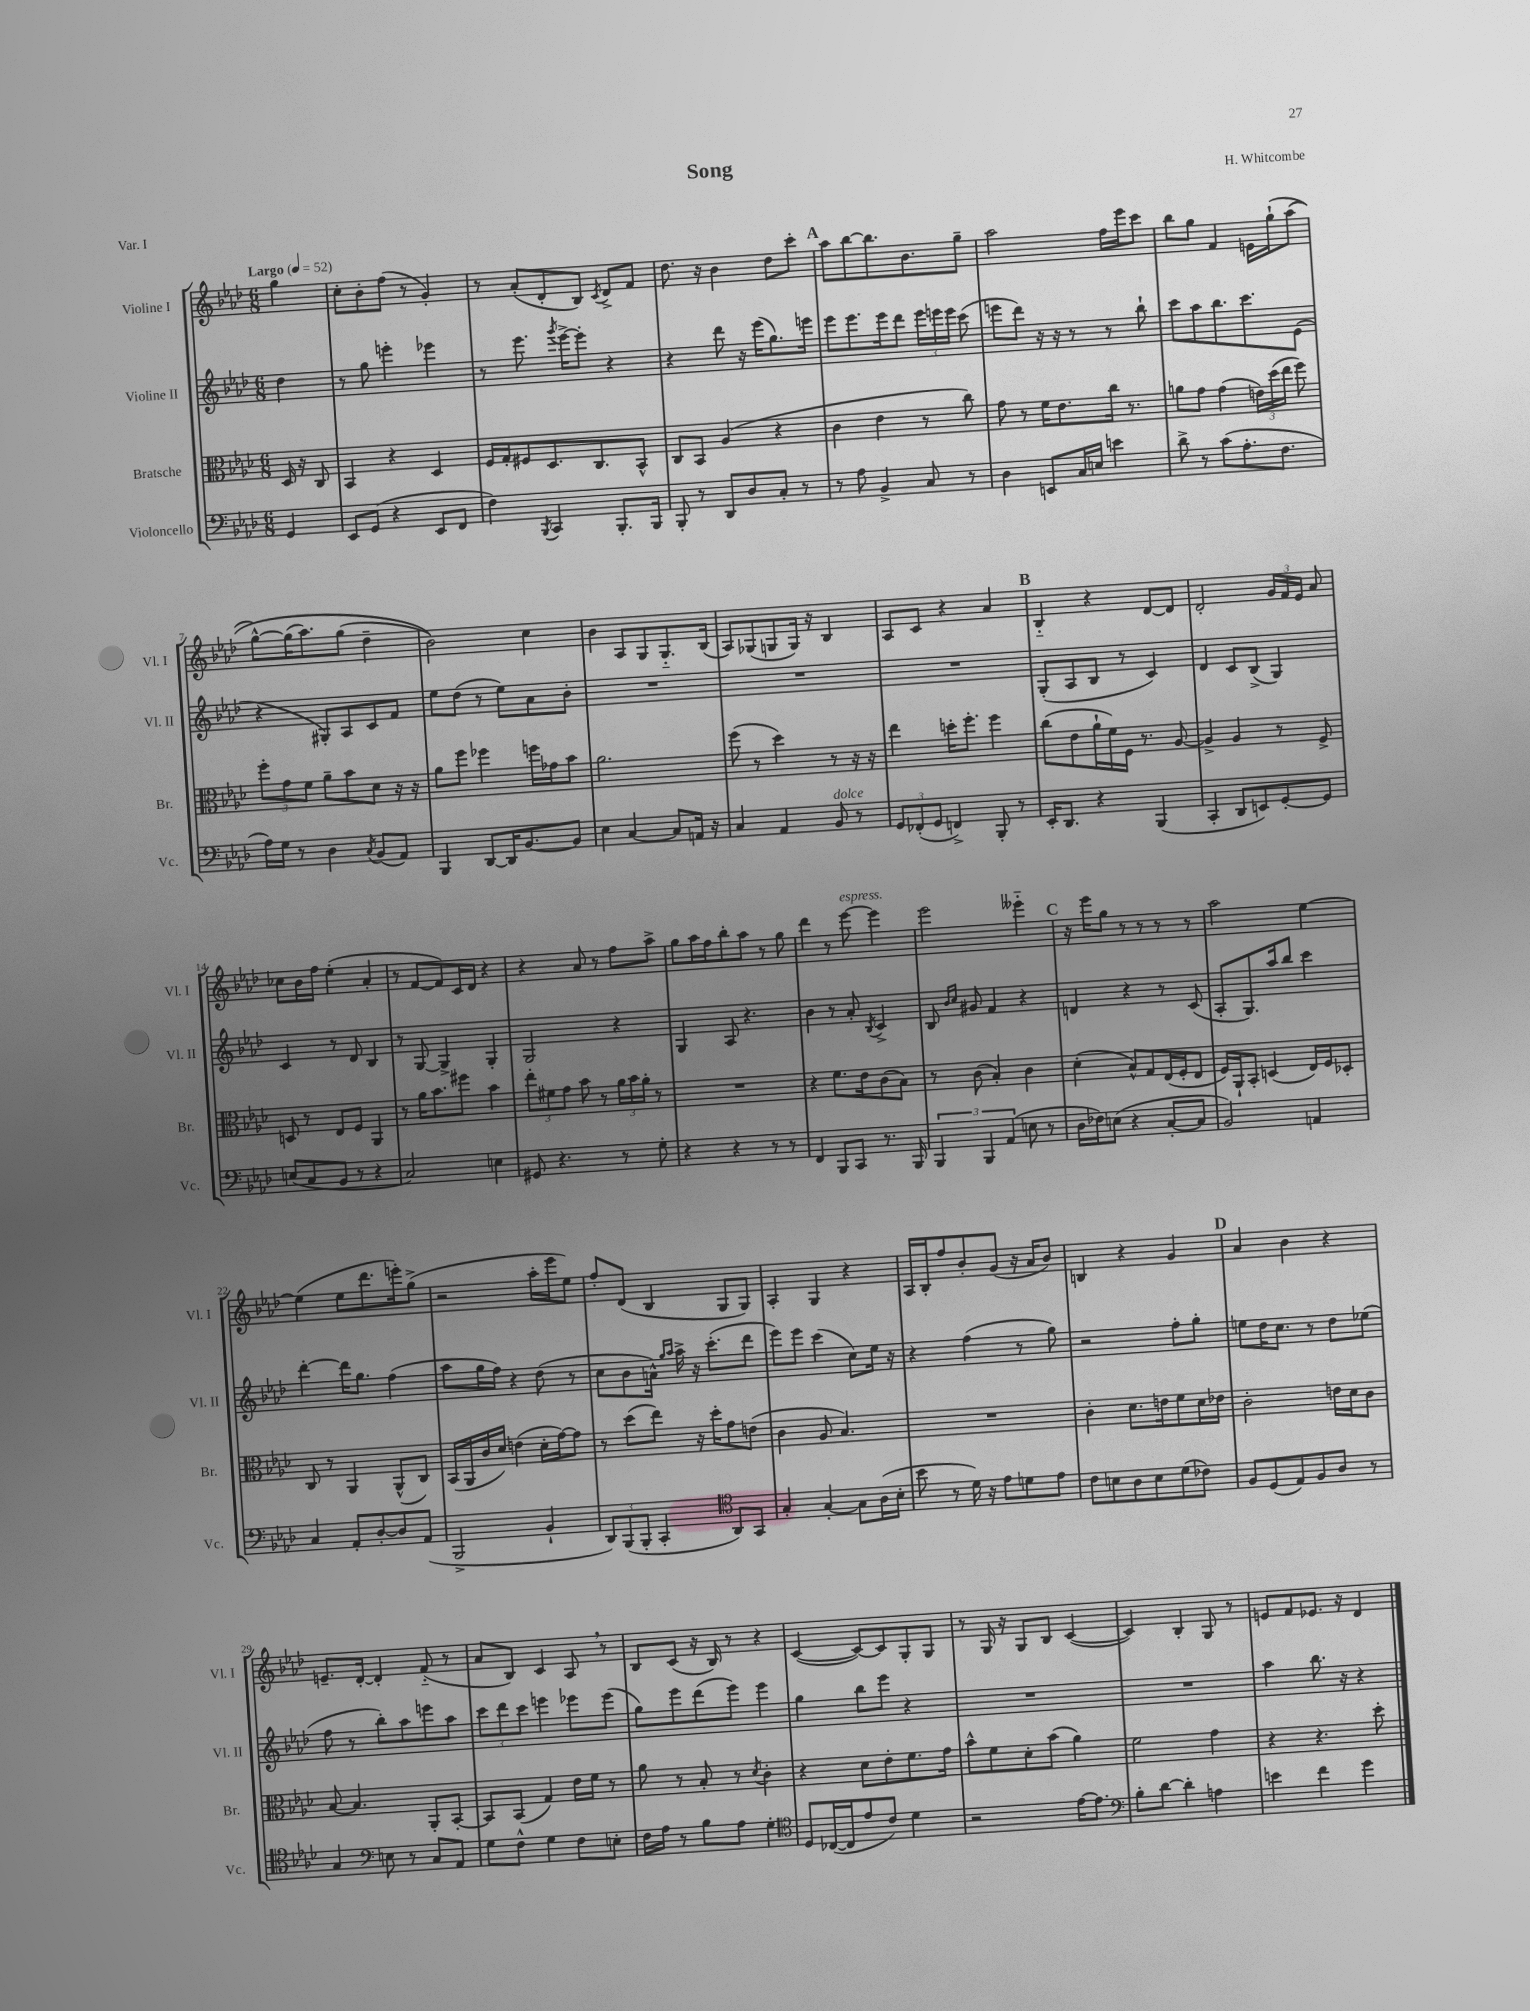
\header { title = "Song" composer = "H. Whitcombe" piece = "Var. I" }
<<
\new StaffGroup <<
\new Staff = "s0" \with { instrumentName = "Violine I" shortInstrumentName = "Vl. I" } {
    \clef treble \key aes \major \numericTimeSignature \time 6/8 \partial 4 \tempo "Largo" 4 = 52
    \autoBeamOff g''4 |
    c''8[-. bes'8-. f''8]( r8 g'4-.) |
    r8 aes'8[-.( des'8-. bes8]) \acciaccatura { c'8 } des'8[-> f'8] |
    des''8. r16 bes'4 des''8[ c'''8]-. |
    \mark \markup { \bold "A" } aes''8[ bes''8~ bes''8. bes'8. g''8]-- |
    aes''2 f''16[ ees'''16 c'''8] |
    bes''8[ g''8] f'4 e'16[ g''16-!( aes''8]\( |
    g''8[~-^) g''16( aes''8.) g''8]( des''4-- |
    bes'2)\) c''4 |
    bes'4 aes8[ g8 g8.-_ bes16]( |
    aes8[) ges8( g8 g16]) r16 bes4 |
    aes8[ c'8] r4 aes'4 |
    \mark \markup { \bold "B" } bes4-_ r4 des'8[~ des'8] |
    des'2-. \tuplet 3/2 { g'16[ f'16 ees'16] } aes'8 |
    ces''8[ bes'16 f''16] ees''4-.( aes'4-. |
    r8 f'8[~ f'8) c'16 des'16] r4 |
    r4 aes'8 r8 f''8[ aes''8]-> |
    g''8[ aes''16 f''16 bes''8-. aes''8] r8 g''8 |
    des'''4 r8 ees'''8~^\markup { \italic "espress." } ees'''4 |
    ees'''2 eeses'''4-_ |
    \mark \markup { \bold "C" } r16 ees'''16[ g''8] r8 r8 r8 r8 |
    aes''2 ees''4~ |
    ees''4( ees''8[ des'''8. e'''16-.) g''8]->( |
    r2 aes''16[-. ees'''16 ees''8]) |
    f''8[-. des'8]( bes4 g8[ g8]) |
    aes4-. g4 r4 |
    aes16[ bes16-. f''8 bes'8-. g'8]( r16 aes'16[ bes'8]) |
    b4 r4 g'4 |
    \mark \markup { \bold "D" } aes'4 bes'4 r4 |
    e'8.[-- des'16]~-. des'4-. f'8-_( r8 |
    aes'8[ bes8]) c'4 aes8 \breathe r8 |
    bes8[ c'8]( r16 bes16) r8 r4 |
    c'4~( c'8[~) c'8 g8-. g8] |
    r8 g16 r16 g8[ bes8] c'4~( |
    c'4) bes4-. g8 r8 |
    e'8[ f'8 ees'8.] r16 des'4 \bar "|." |
}
\new Staff = "s1" \with { instrumentName = "Violine II" shortInstrumentName = "Vl. II" } {
    \clef treble \key aes \major \numericTimeSignature \time 6/8 \partial 4
    \autoBeamOff des''4 |
    r8 g''8 e'''4-. ees'''4 |
    r8 ees'''8. \acciaccatura { g'''8 } ees'''16[~-> ees'''8]-. r4 |
    r4 des'''8 r16 ees'''16[( g''8.) e'''16] |
    \mark \markup { \bold "A" } ees'''8[ ees'''8. ees'''16 des'''8] \tuplet 3/2 { ees'''16[ e'''16 e'''16] } c'''8( |
    e'''8[ des'''8]) r16 r16 r8 r8 bes''8-! |
    c'''8[ aes''8 bes''8. c'''8. ees'8]( |
    r4 gis8[-.) aes8 c'8 f'8] |
    ees''8[ des''8]( r8 ees''8[) aes'8 bes'8]-. |
    R2. |
    R2. |
    R2. |
    \mark \markup { \bold "B" } g8[-.( aes8 bes8] r8 c'4) |
    des'4 c'8[ bes8]->( g4) |
    c'4 r8 des'8 bes4 |
    r8 g8~ g4-> g4-. |
    g2 r4 |
    g4 aes8 r4. |
    bes'4 r8 aes'8-. \acciaccatura { bes8 } c'4-> |
    bes8 \grace { bes'16[ c''16] } gis'8 f'4 r4 |
    \mark \markup { \bold "C" } d'4 r4 r8 c'8( |
    aes8[-. g8.) aes''16 bes''8] c'''4 |
    des'''4~-. des'''16[ g''8.] f''4( |
    aes''8[ g''16 f''16]) r4 des''8( r8 |
    c''8[ bes'8 a'16]-^) \grace { g''16[ aes''16] } aes''16-> r16 c'''8.[-.( des'''8] |
    ees'''8[) ees'''8] c'''4( c''8[) ees''16] r16 |
    r4 f''4( r8 g''8) |
    r2 f''8[-. g''8]-. |
    \mark \markup { \bold "D" } e''8[ des''16 c''8.] r8 des''8[ ees''8]( |
    f''8 r8 bes''8[-.) aes''8 e'''8 aes''8] |
    \tuplet 3/2 { c'''8[ des'''8 c'''8] } e'''4 ees'''8[ ees'''8]( |
    g''8[) ees'''8 des'''8( ees'''8]) ees'''4 |
    g''4 bes''8[ ees'''8] r4 |
    R2. |
    R2. |
    aes''4 bes''8. r16 r4 \bar "|." |
}
\new Staff = "s2" \with { instrumentName = "Bratsche" shortInstrumentName = "Br." } {
    \clef alto \key aes \major \numericTimeSignature \time 6/8 \partial 4
    \autoBeamOff des16 r16 c8 |
    bes,4 r4 des4 |
    f16[ g16-. fis8 des8. c8. bes,8]-^ |
    c8[ bes,8] aes4( r4 |
    \mark \markup { \bold "A" } c'4 ees'4 r8 c''8) |
    g'8 r8 f'16[ ees'8. c''16] r8. |
    a'8[ g'8] g'4( \tuplet 3/2 { e'16[) des''16( ees''16] } f''8) |
    \tuplet 3/2 { f''8[-. g'8 f'8] } aes'8[-- bes'8 des'8] r16 r16 |
    aes'8[ f''8] fes''4 f''16[ ges'16 bes'8] |
    aes'2. |
    f''8( r8 des''4) r8 r16 r16 |
    ees''4 d''16[-. f''8.]-. f''4 |
    \mark \markup { \bold "B" } c''8[( ees'8 aes'16-! f'16) f16] r8. aes8~ |
    aes4-> aes4 r8 f8-> |
    d8 r8 ees8[ f8] aes,4 |
    r8 aes'16[ bes'8. fis''8] bes'4 |
    \tuplet 3/2 { ees''8[-. fis'8 g'8] } bes'8 r8 \tuplet 3/2 { aes'16[ bes'16 aes'16]-. } r8 |
    R2. |
    r4 f'8.[ ees'16 c'8( bes8]) |
    r8 c'8( bes4-.) c'4 |
    \mark \markup { \bold "C" } des'4-.( bes8[-^) g8 ees16( f16-. ees8] |
    f16[) aes,16-! bes,8]-. d4( ees16[) f16 des8]-. |
    c8 r8 aes,4 aes,8[-^( c8]) |
    bes,16[( aes,16 c'16 des'16]) e'4( des'16[-. g'16~) g'8] |
    r8 des''8[( ees''8]) r16 des''16[-. g'8 e'8]( |
    c'4 aes8 bes4.) |
    R2. |
    c'4-. des'8.[ e'16 f'8 des'16 ees'16] |
    \mark \markup { \bold "D" } c'2-. e'16[ des'16 c'8] |
    bes8~ bes4. aes,8[-. bes,8]~-. |
    bes,8[ bes,8]( g4) ees'16[ f'16] r8 |
    aes'8 r8 bes8-. r8 \acciaccatura { des'8 } c'4-. |
    r4 des'8[ ees'8-. f'8. g'16] |
    bes'8[-^ f'8 des'8-. bes'8]( aes'4) |
    f'2 g'4 |
    r4 r4. des''8-. \bar "|." |
}
\new Staff = "s3" \with { instrumentName = "Violoncello" shortInstrumentName = "Vc." } {
    \clef bass \key aes \major \numericTimeSignature \time 6/8 \partial 4
    \autoBeamOff g,4 |
    ees,8[ g,8]( r4 ees,8[ f,8] |
    f4) \acciaccatura { bes,,8 } c,4 bes,,8.[-. bes,,16] |
    bes,,8-. r8 des,8[ des8 c8]-. r8 |
    \mark \markup { \bold "A" } r8 aes8 bes,4-> c8 r8 |
    des4 e,8[ c16 e16] e'4 |
    des'8-> r8 c'8[( aes8.-. f8.] |
    aes16[) g16] r8 des4 \acciaccatura { c8 } bes,8[( aes,8]) |
    bes,,4 des,8[~ des,16 bes,8.~ bes,8] |
    ees4 c4~ c8[ a,16] r16 |
    c4 aes,4 bes,8^\markup { \italic "dolce" } r8 |
    \tuplet 3/2 { g,8[ fes,8-.( g,8] } f,4->) bes,,8-. r8 |
    \mark \markup { \bold "B" } ees,16[-. des,8.] r4 bes,,4( |
    c,4-. des,8[ e,8) g,8~-. g,8] |
    e8[( c8 bes,8] r8 r4 |
    c2) e4 |
    gis,8 r4. r8 g8-. |
    r4 r4 r8 r8 |
    f,4 bes,,8[ c,8] r8. bes,,16 |
    \tuplet 3/2 { bes,,4 bes,,4 aes,4( } e8 r8 |
    \mark \markup { \bold "C" } des16[ fes16) e8]( r4 c8[~-. c8] |
    bes,2) a,4 |
    c4 aes,8[-. des8~-. des8 aes,8]( |
    bes,,2-> bes,4-! |
    \tuplet 3/2 { des,8[) bes,,8( bes,,8]-. } c,4-. \clef tenor aes,8[) g,8] |
    g4-. g4~-. g8[ aes16( bes16]-. |
    bes'8 r8 des'16) r16 ees'8[ d'8 ees'8] |
    c'8[ b8 aes8 b8 des'8( ces'8]) |
    \mark \markup { \bold "D" } f8[ des8( ees8) f8 aes8] r8 |
    g4 \clef bass e8 r8 c8[ aes,8] |
    g8[ f8]-^ g4 f8[ e8]-. |
    f16[ aes16] r8 bes8[ aes8] g4-. |
    \clef tenor des8[ ces16~( ces16 ees'8 c'8]) des'4 |
    r2 ees'16[~ ees'8.] |
    \clef bass bes8[-. des'8]~ des'4-. a4 |
    e'4 f'4 g'4 \bar "|." |
}
>>
>>
